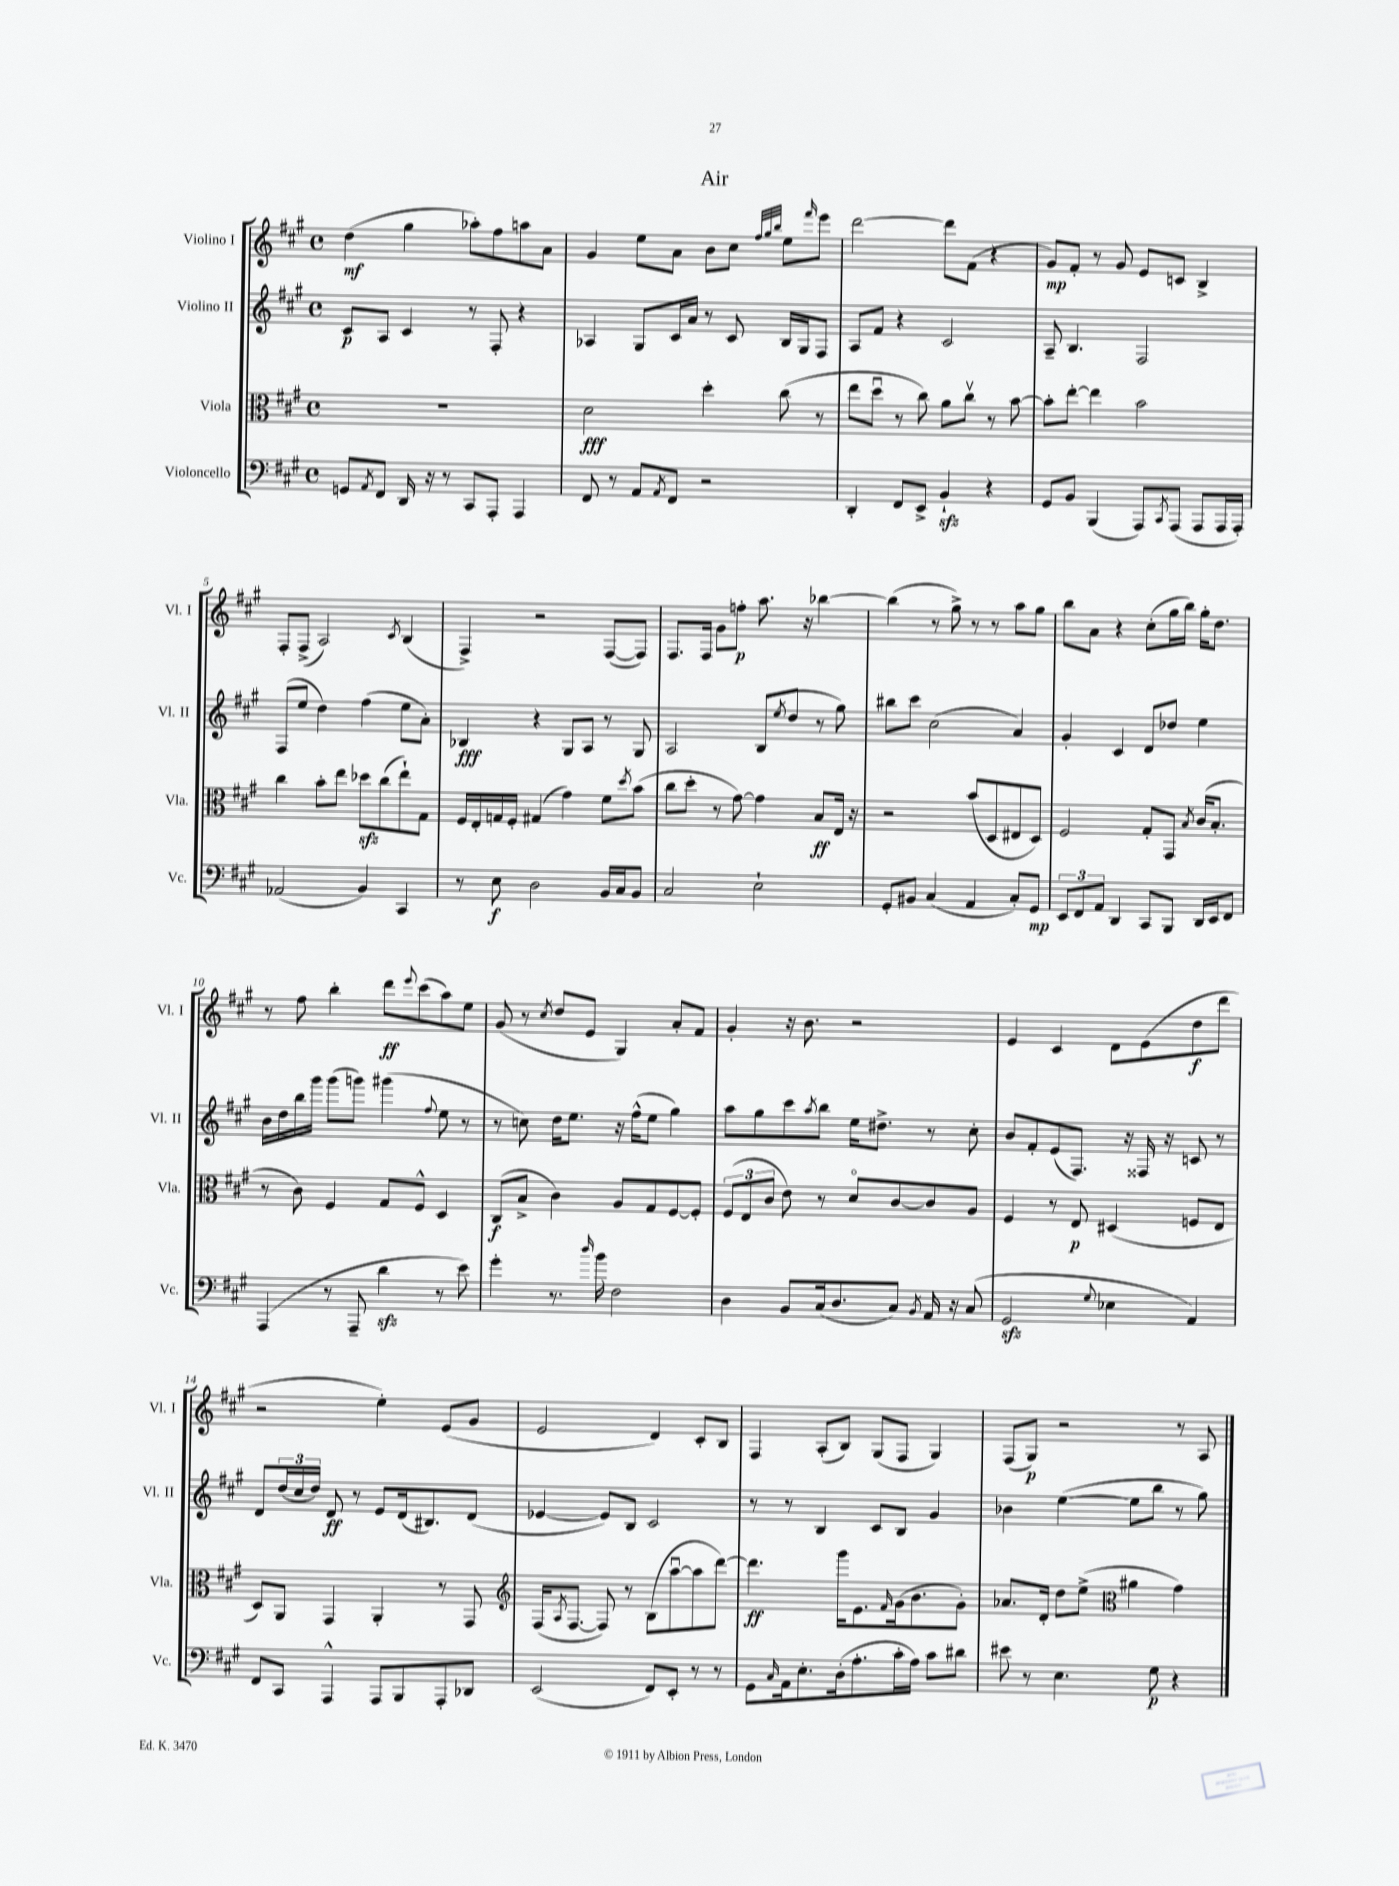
\header { title = "Air" }
<<
\new StaffGroup <<
\new Staff = "s0" \with { instrumentName = "Violino I" shortInstrumentName = "Vl. I" } {
    \clef treble \key a \major \defaultTimeSignature \time 4/4
    d''4\mf( gis''4 aes''8-.) fis''8 a''8 a'8 |
    gis'4 e''8 a'8 b'8 cis''8 \grace { fis''32 gis''32 b''32 } e''8 \grace { fis'''16 } e'''8 |
    d'''2~ d'''8 fis'8( r4 |
    gis'8\mp) fis'8-. r8 gis'8 e'8 c'8 b4-> |
    fis8-. fis8->( a2) \acciaccatura { cis'8 } b4( |
    fis4->) r2 fis8~( fis8) |
    fis8. fis16 gis'8 f''8-.\p a''8. r16 bes''4~ |
    bes''4( r8 gis''8->) r8 r8 a''8 gis''8 |
    b''8 a'8 r4 cis''8-.( gis''16 b''16) gis''16-. d''8. |
    r8 fis''8 b''4-. d'''8\ff \appoggiatura { e'''8 } cis'''8( a''8) e''8 |
    gis'8( r8 \acciaccatura { cis''8 } d''8 e'8 gis4) a'8-. fis'8 |
    gis'4-. r16 b'8. r2 |
    e'4 cis'4 d'8 e'8( d''8\f d'''8 |
    r2 e''4-.) e'8( gis'8 |
    e'2 d'4) cis'8-. b8 |
    fis4 a8-.( b8) gis8( fis8 gis4) |
    fis8( gis8\p) r2 r8 a8 \bar "|." |
}
\new Staff = "s1" \with { instrumentName = "Violino II" shortInstrumentName = "Vl. II" } {
    \clef treble \key a \major \defaultTimeSignature \time 4/4
    cis'8\p a8 cis'4 r8 fis8-. r4 |
    aes4 gis8 cis'16 a'16 r8 cis'8 b16 gis16 fis8 |
    a8 fis'8 r4 cis'2 |
    a8-- b4. fis2 |
    fis8( e''8 d''4) fis''4( e''8 a'8-.) |
    bes4\fff r4 gis8 a8 r8 gis8 |
    a2 b8( \acciaccatura { e''8 } d''8 r8 gis''8) |
    bis''8 cis'''8 cis''2( a'4) |
    gis'4-. cis'4 d'8 des''8 e''4 |
    b'16 d''16 b''16 gis'''16 gis'''8( g'''8) gis'''4( \appoggiatura { fis''8 } e''8 r8 |
    r8 c''8) d''16 e''8. r16 fis''16-^( e''8 gis''4) |
    a''8 gis''8 cis'''8 \acciaccatura { a''8 } b''8 e''16 dis''8.-> r8 cis''8-. |
    b'8 fis'8-. e'8( fis8.) r16 fisis16 r16 c'8 r8 |
    d'8 \tuplet 3/2 { d''16( cis''16 d''16) } d'8\ff r8 e'8 d'16( bis8.) d'8( |
    ees'4~ ees'8) b8 cis'2 |
    r8 r8 b4 cis'8 b8 gis'4 |
    bes'4 e''4~( e''8 b''8 r8 gis''8) \bar "|." |
}
\new Staff = "s2" \with { instrumentName = "Viola" shortInstrumentName = "Vla." } {
    \clef alto \key a \major \defaultTimeSignature \time 4/4
    R1 |
    d'2\fff d''4-. cis''8( r8 |
    e''8 d''8\downbow r8 cis''8) a'8 cis''8\upbow r8 b'8~ |
    b'8-. e''8~-. e''4 b'2 |
    cis''4 b'8-. e''8 des''8\sfz cis''8( e''8-!) gis8 |
    fis16 e16-. g16 fis16-. gis4( gis'4) fis'8 \acciaccatura { d''8 } b'8( |
    cis''8 d''8-. r8 gis'8~) gis'4 b8\ff e16 r16 |
    r2 b'8( d8 eis8 d8) |
    fis2 gis8-. gis,8 \acciaccatura { b8 } cis'16( b8.-. |
    r8 cis'8) fis4 gis8 fis8-^ d4 |
    cis8\f( b8-> cis'4) a8 gis8 fis8~ fis8-. |
    \tuplet 3/2 { fis8( e8 cis'8 } e'8) r8 d'8\flageolet cis'8~ cis'8 a8 |
    fis4 r8 e8\p dis4( f8 e8 |
    d8) a,8 gis,4 a,4-. r8 gis,8 |
    \clef treble fis16( \acciaccatura { a8 } fis8.~ fis8) r8 b8( a''8~\downbow a''8 d'''8~) |
    d'''4.\ff gis'''16 e'8. \grace { fis'16 } gis'16( b'8. gis'8-.) |
    aes'8. d'16-. d''8 e''8->( \clef alto ais'4 gis'4) \bar "|." |
}
\new Staff = "s3" \with { instrumentName = "Violoncello" shortInstrumentName = "Vc." } {
    \clef bass \key a \major \defaultTimeSignature \time 4/4
    g,8 \acciaccatura { a,8 } fis,8 d,16 r16 r8 cis,8 a,,8-. a,,4 |
    fis,8 r8 a,8 \acciaccatura { a,8 } fis,8 r2 |
    d,4-. fis,8 e,8-> b,4-!\sfz r4 |
    gis,8 b,8 b,,4( a,,8) \acciaccatura { cis,8 } a,,8( a,,8 a,,16 a,,16-.) |
    aes,2( b,4) cis,4 |
    r8 e8\f d2 b,16 cis16 b,8 |
    cis2 e2-! |
    gis,8-. bis,8 cis4( a,4 cis8-.) gis,8\mp |
    \tuplet 3/2 { e,8 fis,8 a,8 } d,4 cis,8 b,,8 d,16 e,16 fis,8 |
    a,,4( r8 a,,8-- d'4\sfz r8 e'8) |
    gis'4-. r8. \grace { d''16 } b'16 fis2 |
    d4 b,8 cis16( d8. cis8) \acciaccatura { b,8 } a,16 r16 cis8( |
    gis,2\sfz \appoggiatura { gis8 } ees4 a,4) |
    fis,8 cis,8 a,,4-^ a,,8 b,,8 a,,8-. des,8 |
    e,2( fis,8) e,8-. r8 r8 |
    gis,8 \grace { cis16 } a,16 e8.-. d16-.( a8.-. cis'16-. a16) cis'8 dis'8 |
    eis'8 r8 e4. gis8\p r4 \bar "|." |
}
>>
>>
